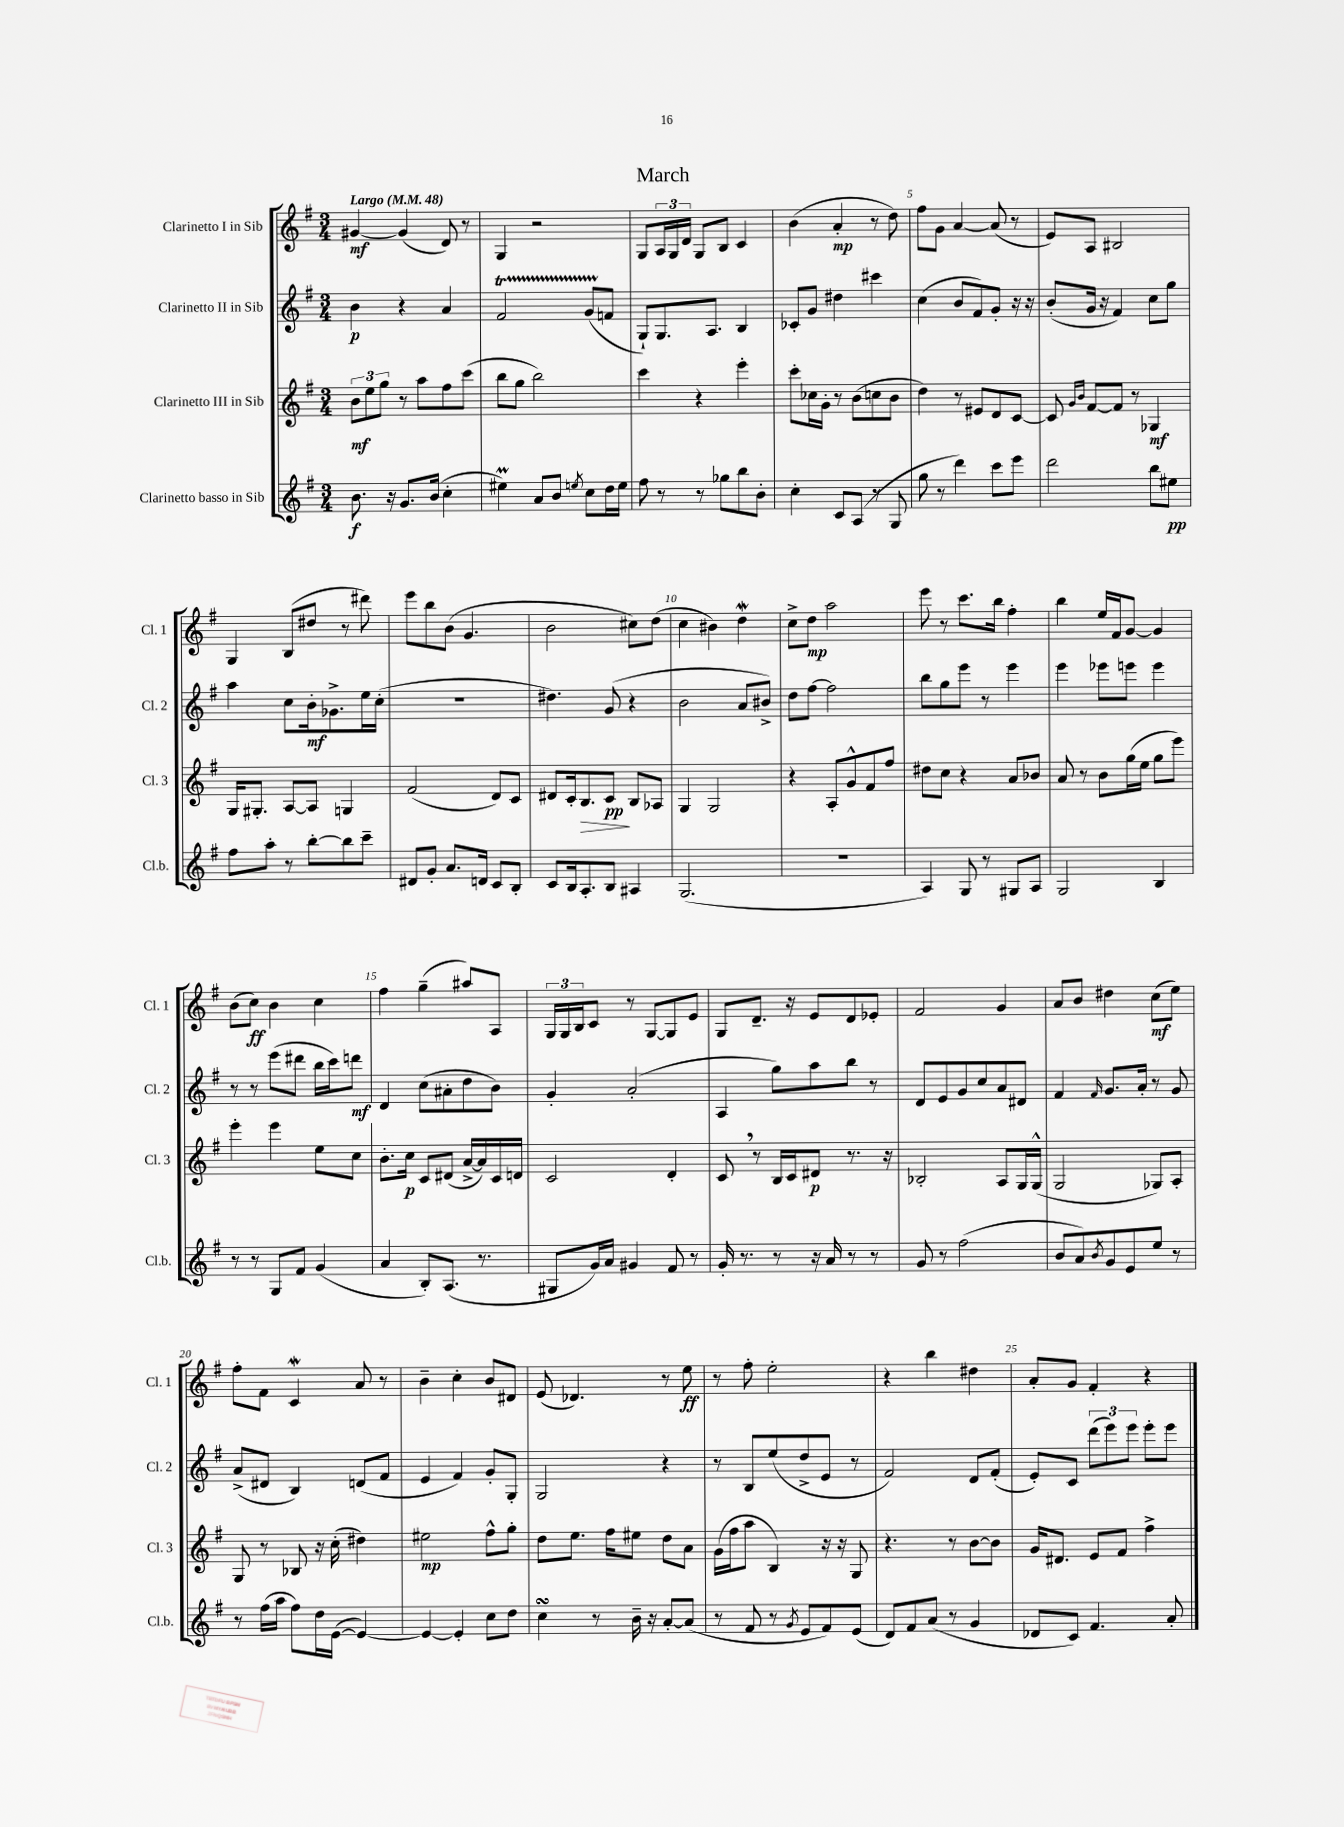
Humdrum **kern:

**kern	**kern	**kern	**kern
*staff4	*staff3	*staff2	*staff1
*clefG2	*clefG2	*clefG2	*clefG2
*k[f#]	*k[f#]	*k[f#]	*k[f#]
*M3/4	*M3/4	*M3/4	*M3/4
*MM48	*MM48	*MM48	*MM48
8.b	12b	4b	[4g#
.	12ee	.	.
.	12gg	.	.
16r	.	.	.
8.g	8r	4r	(4g#]
.	8aa	.	.
(16b	.	.	.
4cc'	8ff#	4a	8d)
.	(8ccc	.	8r
=	=	=	=
4ee#)	8bb	2f#	4G
.	8gg	.	.
8a	2bb)	.	2r
8b	.	.	.
8qee	.	.	.
8cc	.	(8g	.
16dd	.	8f	.
16ee	.	.	.
=	=	=	=
8ff#	4ccc	8G`)	8G
8r	.	8.G	24A
.	.	.	24G
.	.	.	24d
8r	4r	.	8G
.	.	8.A	.
8gg-	.	.	8B
8bb	4eee'	4B	4c
8b'	.	.	.
=	=	=	=
4cc'	8ccc'	8c-'	(4b
.	16cc-	8g	.
.	16g'	.	.
8c	8r	4dd#	4a'
(8A	(8b	.	.
8r	8cc	4ccc#	8r
8G	8b	.	8dd)
=	=	=	=
8gg	4dd)	(4cc	8ff#
8r	.	.	8g
4ddd)	8r	8b	[4a
.	8e#	8f#)	.
8ccc	8d	8g'	(8a]
8eee	[8c	16r	8r
.	.	16r	.
=	=	=	=
2ddd	8c]	(8b'	8e)
.	16qqg	.	.
.	16qqb	.	.
.	[8f#	16g	8A
.	.	16r	.
.	8f#]	4f#)	2B#
.	8r	.	.
8bb	4G-	8cc	.
8ee#	.	8gg	.
=	=	=	=
8ff#	16G	4aa	4G
.	8.G#'	.	.
8aa'	.	.	.
8r	[8A	8cc	(8B
[8bb'	8A]	16b'	8dd#
.	.	8.g-^	.
8bb]	4G	.	8r
8ccc~	.	16ee	8ddd#)
.	.	(16cc'	.
=	=	=	=
8d#	(2f#	2.r	8eee
8g'	.	.	8bb
8.a	.	.	(8b
.	.	.	4.g
16d	.	.	.
8c	8d)	.	.
8B'	8c	.	.
=	=	=	=
8c	8d#	4.dd#)	2b
16B	16c'	.	.
8.A'	8.B	.	.
8B	8c	(8g	.
4A#	8B	4r	8cc#)
.	8A-	.	(8dd
=	=	=	=
(2.G	4G	2b	4cc
.	2G	.	4b#)
.	.	8a	4dd
.	.	8b#^)	.
=	=	=	=
2.r	4r	8dd	8cc^
.	.	[8ff#	8dd
.	8A'	2ff#]	2aa
.	8g^^	.	.
.	8f#	.	.
.	8ff#	.	.
=	=	=	=
4A)	8dd#	8bb	8eee
.	8cc	8gg	8r
8G	4r	8eee	8.ccc
8r	.	8r	.
.	.	.	16bb
8G#	8a	4eee	4ff#'
8A	8b-	.	.
=	=	=	=
2G	8a	4eee	4bb
.	8r	.	.
.	8b	8eee-	16ee
.	.	.	16f#
.	(16gg	8eee	[8g
.	16ee	.	.
4B	8gg	4eee	4g]
.	8eee)	.	.
=	=	=	=
8r	4eee'	8r	(8b
8r	.	8r	8cc)
8G	4eee	(8eee	4b
8f#	.	8ddd#	.
(4g	8ee	16bb	4cc
.	.	16ccc)	.
.	8cc	8ddd	.
=	=	=	=
4a	8.b'	4d	4ff#
.	16cc	.	.
8B')	8c	(8cc	(4gg~
(8.A	(8d#	8a#'	.
.	[16a^	8dd	8aa#)
8.r	16a])	.	.
.	16c	8b)	8A
.	16d	.	.
=	=	=	=
8G#	2c	4g'	24G
.	.	.	24G
.	.	.	24B
16g)	.	.	8c
16a	.	.	.
4g#	.	(2a'	8r
.	.	.	[8G
8f#	4d'	.	8G]
8r	.	.	8e
=	=	=	=
16g'	8c	4A	8G
8.r	.	.	.
.	8r	.	8.d~
8r	16B	8gg)	.
.	16c	.	16r
16r	8d#	8aa	8e
16a	.	.	.
8r	8.r	8bb	8d
8r	.	8r	8e-'
.	16r	.	.
=	=	=	=
8g	2B-'	8d	2f#
8r	.	8e	.
(2ff#	.	8g	.
.	.	8cc	.
.	8A	8a	4g
.	16G	8d#	.
.	(16G^^	.	.
=	=	=	=
8b	2G	4f#	8a
8a)	.	.	8b
8qb	.	16qqf#	.
8g	.	8.g	4dd#
8e	.	.	.
.	.	16a'	.
8ee	8G-)	8r	(8cc
8r	8A'	8g	8ee)
=	=	=	=
8r	8G	(8a^	8ff#'
(16ff#	8r	8d#	8f#
16aa	.	.	.
8ff#)	8B-	4B)	4c
16dd	16r	.	.
([16e	(16cc'	.	.
4e_)	4dd#)	(8d	8a
.	.	8f#	8r
=	=	=	=
4e_	2ee#	4e	4b~
4e']	.	4f#)	4cc'
8cc	8ff#^^	8g'	8b
8dd	8gg'	8G'	8d#
=	=	=	=
4cc	8dd	2G	(8e
.	8.ee	.	4.d-)
8r	.	.	.
.	16ff#	.	.
16b~	8ee#	.	.
16r	.	.	.
[8a'	8dd	4r	8r
(8a]	8a	.	8ee
=	=	=	=
8r	(16g	8r	8r
.	16ff#	.	.
8f#	8aa	8B	8ff#'
8r	4B)	(8ee	2ee'
8qg	.	.	.
8e	.	8dd^	.
8f#)	16r	8e	.
.	16r	.	.
(8e	8G	8r	.
=	=	=	=
8d)	4.r	2f#)	4r
8f#	.	.	.
(8a	.	.	4bb
8r	8r	.	.
4g	[8b	8d	4dd#
.	8b]	(8f#'	.
=	=	=	=
8d-	16g	8e')	8a'
.	8.d#	.	.
8c)	.	8c	8g
4.f#	8e	(12ddd	4f#'
.	.	12eee)	.
.	8f#	.	.
.	.	12eee	.
.	4ff#^	8eee'	4r
8a'	.	8eee	.
==	==	==	==
*-	*-	*-	*-
